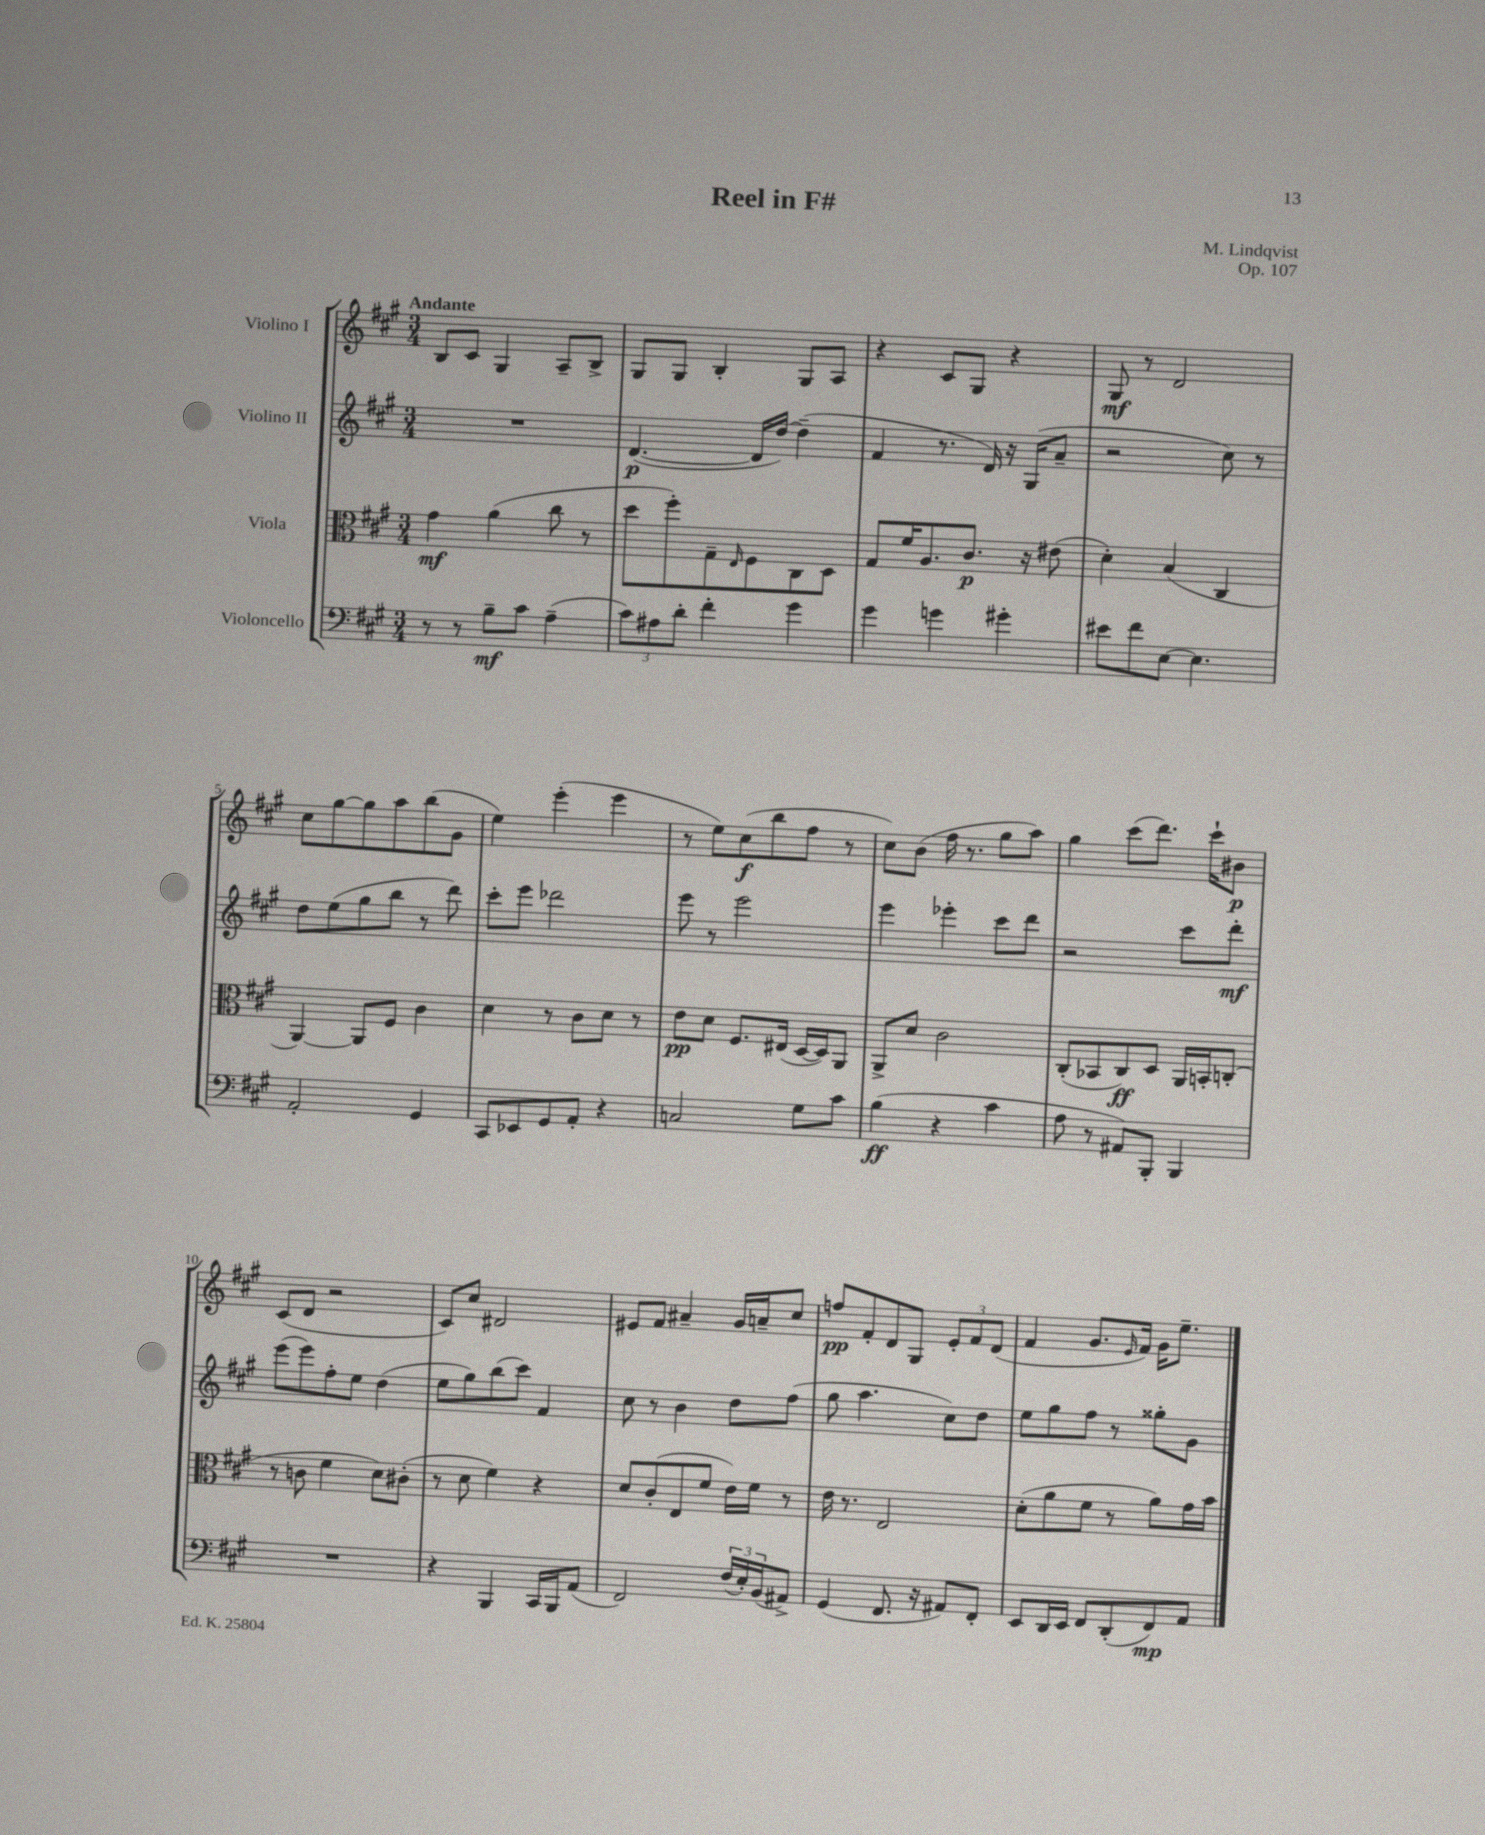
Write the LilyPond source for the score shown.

\header { title = "Reel in F#" composer = "M. Lindqvist" opus = "Op. 107" }
<<
\new StaffGroup <<
\new Staff = "s0" \with { instrumentName = "Violino I" } {
    \clef treble \key a \major \numericTimeSignature \time 3/4 \tempo "Andante"
    b8 cis'8 gis4 a8-- b8-> |
    gis8 gis8 b4-. gis8 a8 |
    r4 cis'8 gis8 r4 |
    gis8\mf r8 d'2 |
    cis''8 gis''8~ gis''8 a''8 b''8( gis'8 |
    e''4) e'''4-.( e'''4 |
    r8 e''8) cis''8\f( b''8 fis''8 r8 |
    cis''8) b'8( fis''16 r8. gis''8 a''8) |
    gis''4 cis'''8( d'''8.) cis'''16-! bis'8\p |
    cis'8( d'8 r2 |
    cis'8) cis''8 dis'2 |
    eis'8 fis'8 ais'4-- gis'16 a'16-- cis''8 |
    f''8\pp fis'8-. d'8 gis8 \tuplet 3/2 { e'8-. fis'8 d'8( } |
    fis'4 gis'8. \grace { e'16 } fis'16) gis'16 e''8.-- \bar "|." |
}
\new Staff = "s1" \with { instrumentName = "Violino II" } {
    \clef treble \key a \major \numericTimeSignature \time 3/4
    R2. |
    d'4.~\p( d'16 d''16~) d''4--( |
    fis'4 r8. d'16) r16 gis16( a'8-- |
    r2 cis''8) r8 |
    d''8 e''8( gis''8 b''8 r8 d'''8) |
    cis'''8-. e'''8 des'''2 |
    e'''8 r8 e'''2 |
    e'''4 ees'''4-. cis'''8 d'''8 |
    r2 cis'''8 d'''8-.\mf |
    e'''8( e'''8) fis''8-. e''8 d''4( |
    e''8 gis''8) b''8( cis'''8) fis'4 |
    cis''8 r8 b'4 d''8 fis''8( |
    gis''8 a''4. cis''8) d''8 |
    e''8 gis''8 fis''8 r8 gisis''8-. gis'8 \bar "|." |
}
\new Staff = "s2" \with { instrumentName = "Viola" } {
    \clef alto \key a \major \numericTimeSignature \time 3/4
    gis'4\mf a'4( cis''8 r8 |
    d''8 fis''8-.) gis8-- \grace { e16 } fis8 cis8 d8 |
    gis8 fis'16 a8. cis'8.\p r16 eis'8( |
    d'4-.) b4( cis4 |
    a,4~) a,8 fis8 cis'4 |
    d'4 r8 cis'8 d'8 r8 |
    e'8\pp d'8 fis8. eis16( d16~ d16) a,8 |
    a,8-> d'8 cis'2 |
    cis8-.( bes,8 cis8\ff) d8 a,16 b,16-. c8-.( |
    r8 c'8 fis'4 d'8) cis'8-.( |
    r8 d'8 fis'4) r4 |
    d'8 cis'8-.( e8 fis'8 e'16) fis'16 r8 |
    e'16 r8. e2 |
    d'8-.( a'8 fis'8 r8 a'8) gis'16 b'16 \bar "|." |
}
\new Staff = "s3" \with { instrumentName = "Violoncello" } {
    \clef bass \key a \major \numericTimeSignature \time 3/4
    r8 r8 b8--\mf cis'8 a4--( |
    \tuplet 3/2 { cis'8) ais8 d'8-. } fis'4-. gis'4 |
    gis'4 g'4 gis'4-. |
    eis'8 fis'8 e8~ e4. |
    a,2-. gis,4 |
    cis,8 ees,8 gis,8 a,8-. r4 |
    c2 gis8 cis'8 |
    b4\ff( r4 cis'4 |
    a8 r8 ais,8) b,,8-. b,,4 |
    R2. |
    r4 b,,4 cis,16 b,,16 a,8( |
    fis,2) \tuplet 3/2 { fis16( e16-.) b,16( } ais,8->) |
    gis,4( fis,8. r16 ais,8) fis,8-. |
    e,8 d,16 e,16 fis,8 d,8-.( fis,8\mp) a,8 \bar "|." |
}
>>
>>
